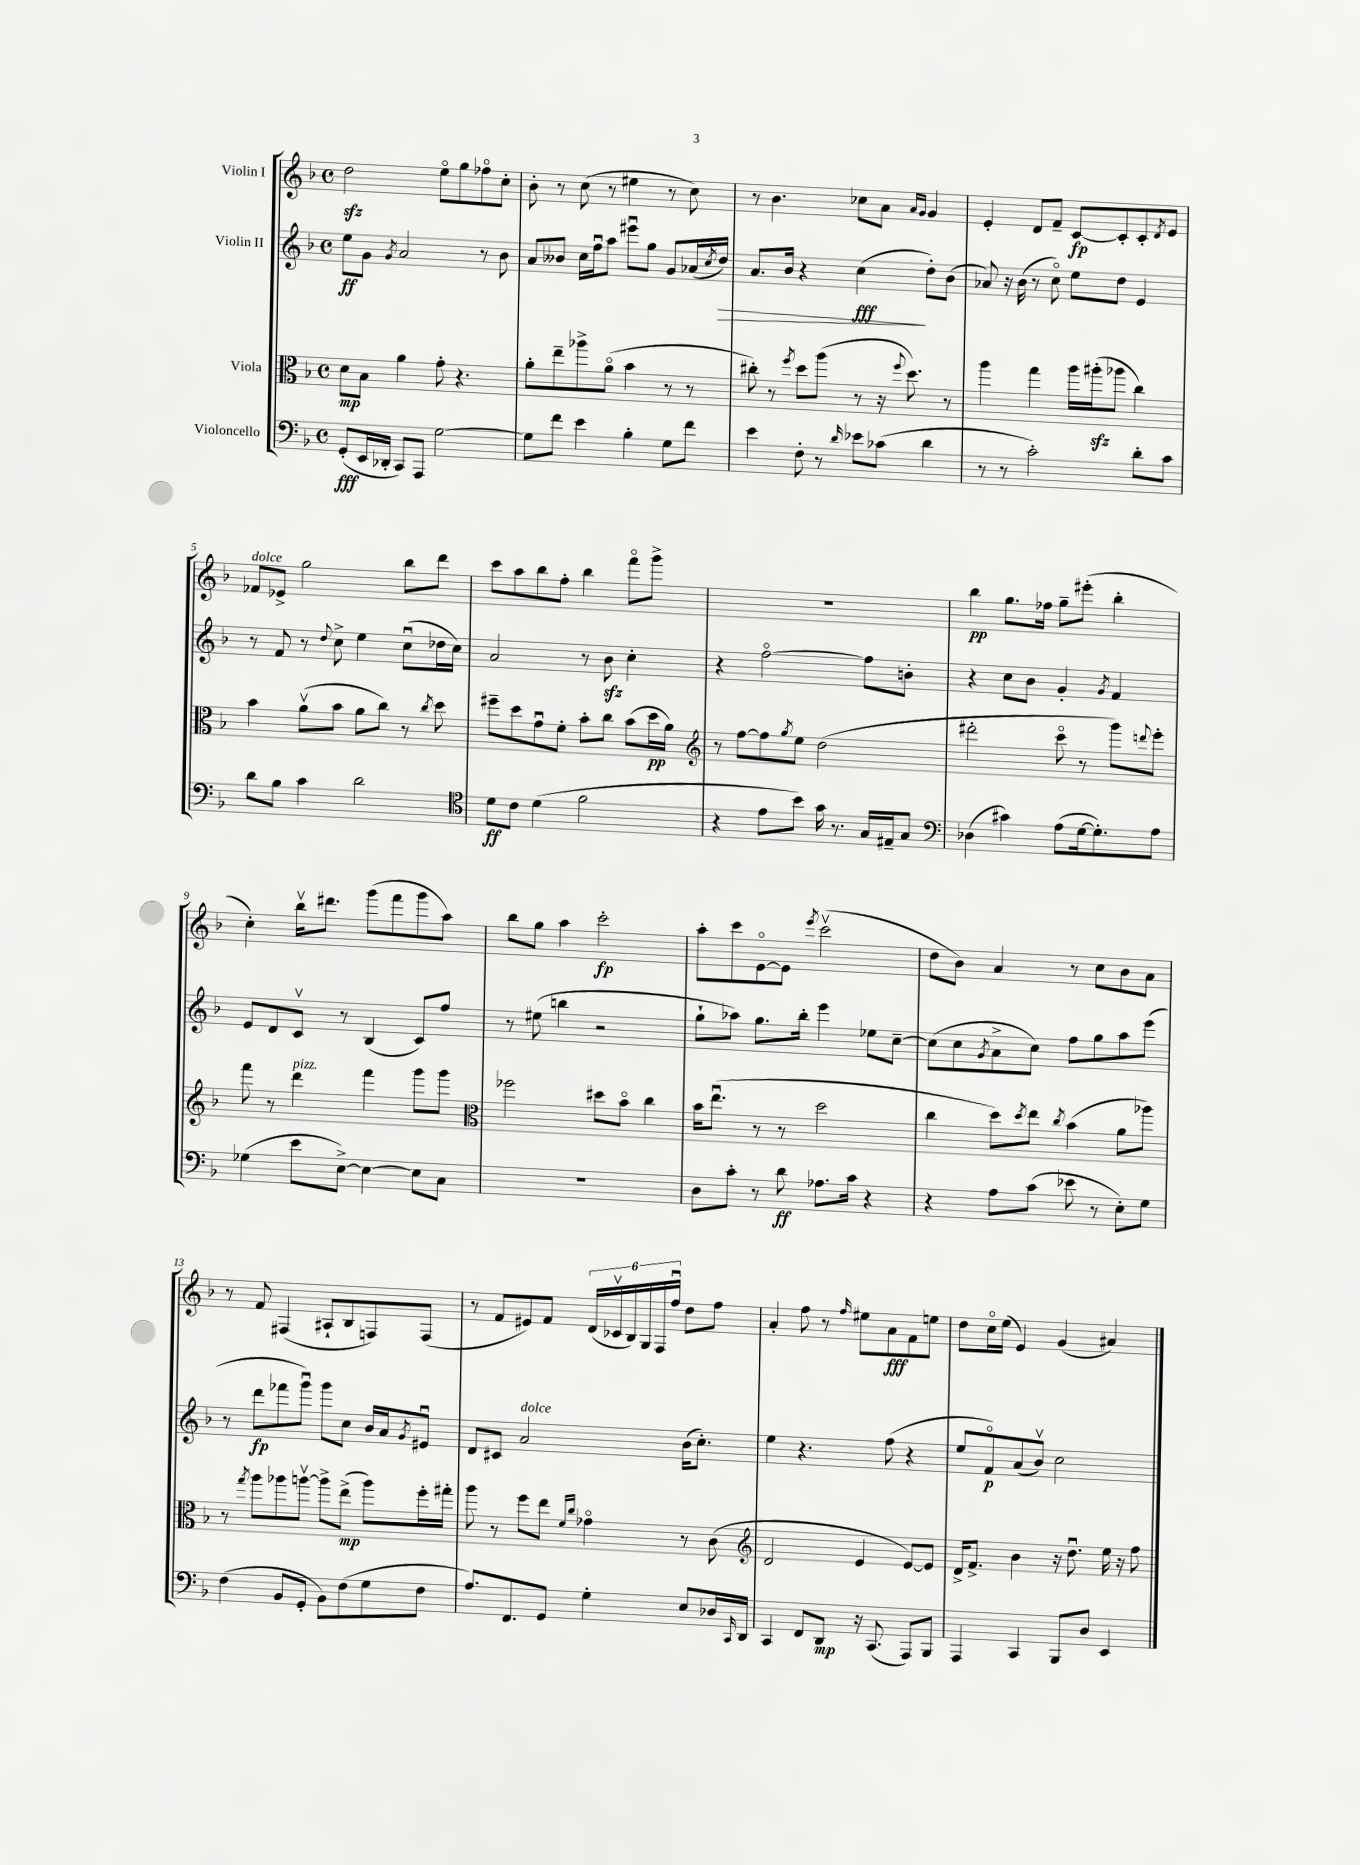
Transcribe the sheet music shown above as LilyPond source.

<<
\new StaffGroup <<
\new Staff = "s0" \with { instrumentName = "Violin I" } {
    \clef treble \key f \major \defaultTimeSignature \time 4/4
    d''2\sfz e''8\flageolet g''8 fes''8\flageolet c''8-. |
    bes'8-. r8 c''8( r8 eis''4 r8 c''8) |
    r8 bes'4. ces''8 a'8 \grace { a'16 g'16 } g'4 |
    e'4-. d'8 f'8-- c'8~\fp c'8-. c'8-. \acciaccatura { d'8 } e'8 |
    fes'8^\markup { \italic "dolce" } ees'8-> g''2 bes''8 d'''8 |
    c'''8 a''8 bes''8 f''8-. bes''4 f'''8\flageolet g'''8-> |
    R1 |
    bes''4\pp g''8. fes''16 g''8-- eis'''8-.( bes''4-. |
    c''4-.) bes''16\upbow dis'''8. g'''8( f'''8 g'''8 a''8) |
    bes''8 g''8 a''4 c'''2-.\fp |
    a''8-. c'''8 e'8~\flageolet e'8 \acciaccatura { e'''8 } c'''2\upbow( |
    d''8 bes'8) a'4 r8 c''8 bes'8 a'8 |
    r8 f'8 fis4( ais8-! bes8 f8) f8( |
    r8 f'8 eis'8) f'8 \tuplet 6/4 { d'16( ces'16\upbow bes16) g16 f16 f''16\downbow } d''8 f''8 |
    a'4-. f''8 r8 \grace { f''16 } eis''8 a'8\fff f'8 e''8 |
    d''8 c''16\flageolet e''16( e'4) g'4( ais'4) \bar "|." |
}
\new Staff = "s1" \with { instrumentName = "Violin II" } {
    \clef treble \key f \major \defaultTimeSignature \time 4/4
    e''8\ff g'8 \acciaccatura { g'8 } a'2 r8 bes'8 |
    a'8 beses'8 c''16 f''16\downbow a''8 eis'''8\downbow g''8 g'8 aes'16( \acciaccatura { c''8 } d''16\>) |
    a'8. bes'16 r4 c''4\fff\!( d''8-.) bes'8( |
    aes'8) r16 bes'16( r8 c''8\flageolet) e''8 d''8 e'4 |
    r8 f'8 r8 \appoggiatura { d''8 } c''8-> e''4 c''8\downbow( des''16 c''16) |
    a'2 r8 bes'8\sfz c''4-. |
    r4 f''2~\flageolet f''8 b'8-. |
    r4 c''8 bes'8 g'4-. \acciaccatura { g'8 } f'4 |
    e'8 d'8 c'8\upbow r8 bes4( c'8) f''8 |
    r8 eis''8( b''4 r2 |
    g''8-! aes''8) g''8. bes''16-. e'''4 ees''8 c''8~-- |
    c''8( c''8 \acciaccatura { g'8 } a'8-> c''8) f''8 g''8 a''8 e'''8( |
    r8 d'''8\fp fes'''8 g'''8\downbow) g'''8 c''8 bes'16 a'16 \acciaccatura { g'8 } eis'8\downbow |
    d'8 cis'8 a'2^\markup { \italic "dolce" } bes'16( c''8.-.) |
    e''4 r4. f''8( r4 |
    e''8 f'8\flageolet\p) a'8( bes'8\upbow) c''2 \bar "|." |
}
\new Staff = "s2" \with { instrumentName = "Viola" } {
    \clef alto \key f \major \defaultTimeSignature \time 4/4
    d'8\mp bes8 a'4 g'8-. r4. |
    a'8-. e''8-- aes''8-> a'8\flageolet( bes'4 r8 r8 |
    cis''8-.) r8 \acciaccatura { f''8 } d''8 a''8( r8 r16 \appoggiatura { f''8 } d''8.) r8 |
    a''4 g''4 a''16 ais''16-.\sfz( aes''8 c''4) |
    bes'4 a'8\upbow( bes'8 a'8 c''8) r8 \acciaccatura { c''8 } d''8 |
    fis''8-- d''8 g'8\downbow f'8-. bes'8-. c''8 bes'8( d''16\pp a'16) |
    \clef treble r8 f''8~ f''8 \acciaccatura { g''8 } e''8 d''2( |
    dis'''2-. c'''8\flageolet r8 g'''8) \appoggiatura { d'''8 } e'''8-. |
    f'''8 r8 d'''4^\markup { \italic "pizz." } f'''4 g'''8 g'''8 |
    \clef alto fes''2 dis''8 bes'8\flageolet c''4 |
    bes'16 e''8.\downbow( r8 r8 d''2 |
    c''4 d''8) \acciaccatura { d''8 } e''8 \acciaccatura { c''8 } bes'4( a'8 aes''8) |
    r8 \acciaccatura { g''8 } a''8 aes''8 a''8~\upbow a''8-> e''8->\mp( a''8) f''16-. gis''16-. |
    a''8 r8 f''8 e''8 \grace { f'16 c''16 } ges'4\flageolet r8 c'8( |
    \clef treble d'2 e'4 e'8~) e'8 |
    d'16-> f'8.-> bes'4 r16 d''8.\downbow e''16 r16 f''8 \bar "|." |
}
\new Staff = "s3" \with { instrumentName = "Violoncello" } {
    \clef bass \key f \major \defaultTimeSignature \time 4/4
    g,8-.\fff( e,16 des,16-. c,8) a,,8 g2~ |
    g8 f'8 e'4 bes4-. g8 f'8 |
    e'4 f8-. r8 \grace { d'16 } ees'8 ces'8( d'4 |
    r8 r8 c'2-.) d'8-. c'8 |
    d'8 bes8 c'4 d'2 |
    \clef tenor d'8\ff c'8 d'4( f'2 |
    r4 e'8 bes'8) g'16 r8. g16 eis16-- g8 |
    \clef bass des4( cis'4) a8( g16~ g8.-.) a8 |
    ges4( e'8 e8~->) e4~ e8 c8 |
    R1 |
    d8 c'8-. r8 d'8\ff aes8. c'16 r4 |
    r4 a8 c'8( ees'8 r8 e8-.) g8 |
    f4( bes,8 g,8-. bes,8) f8( g8 f8 |
    a8.) f,8. g,8 g4-. e8 des16 \grace { c,16 } d,16 |
    c,4 f,8 d,8\mp r16 c,8.( a,,8) bes,,8 |
    a,,4 c,4 bes,,8 d8 e,4 \bar "|." |
}
>>
>>
